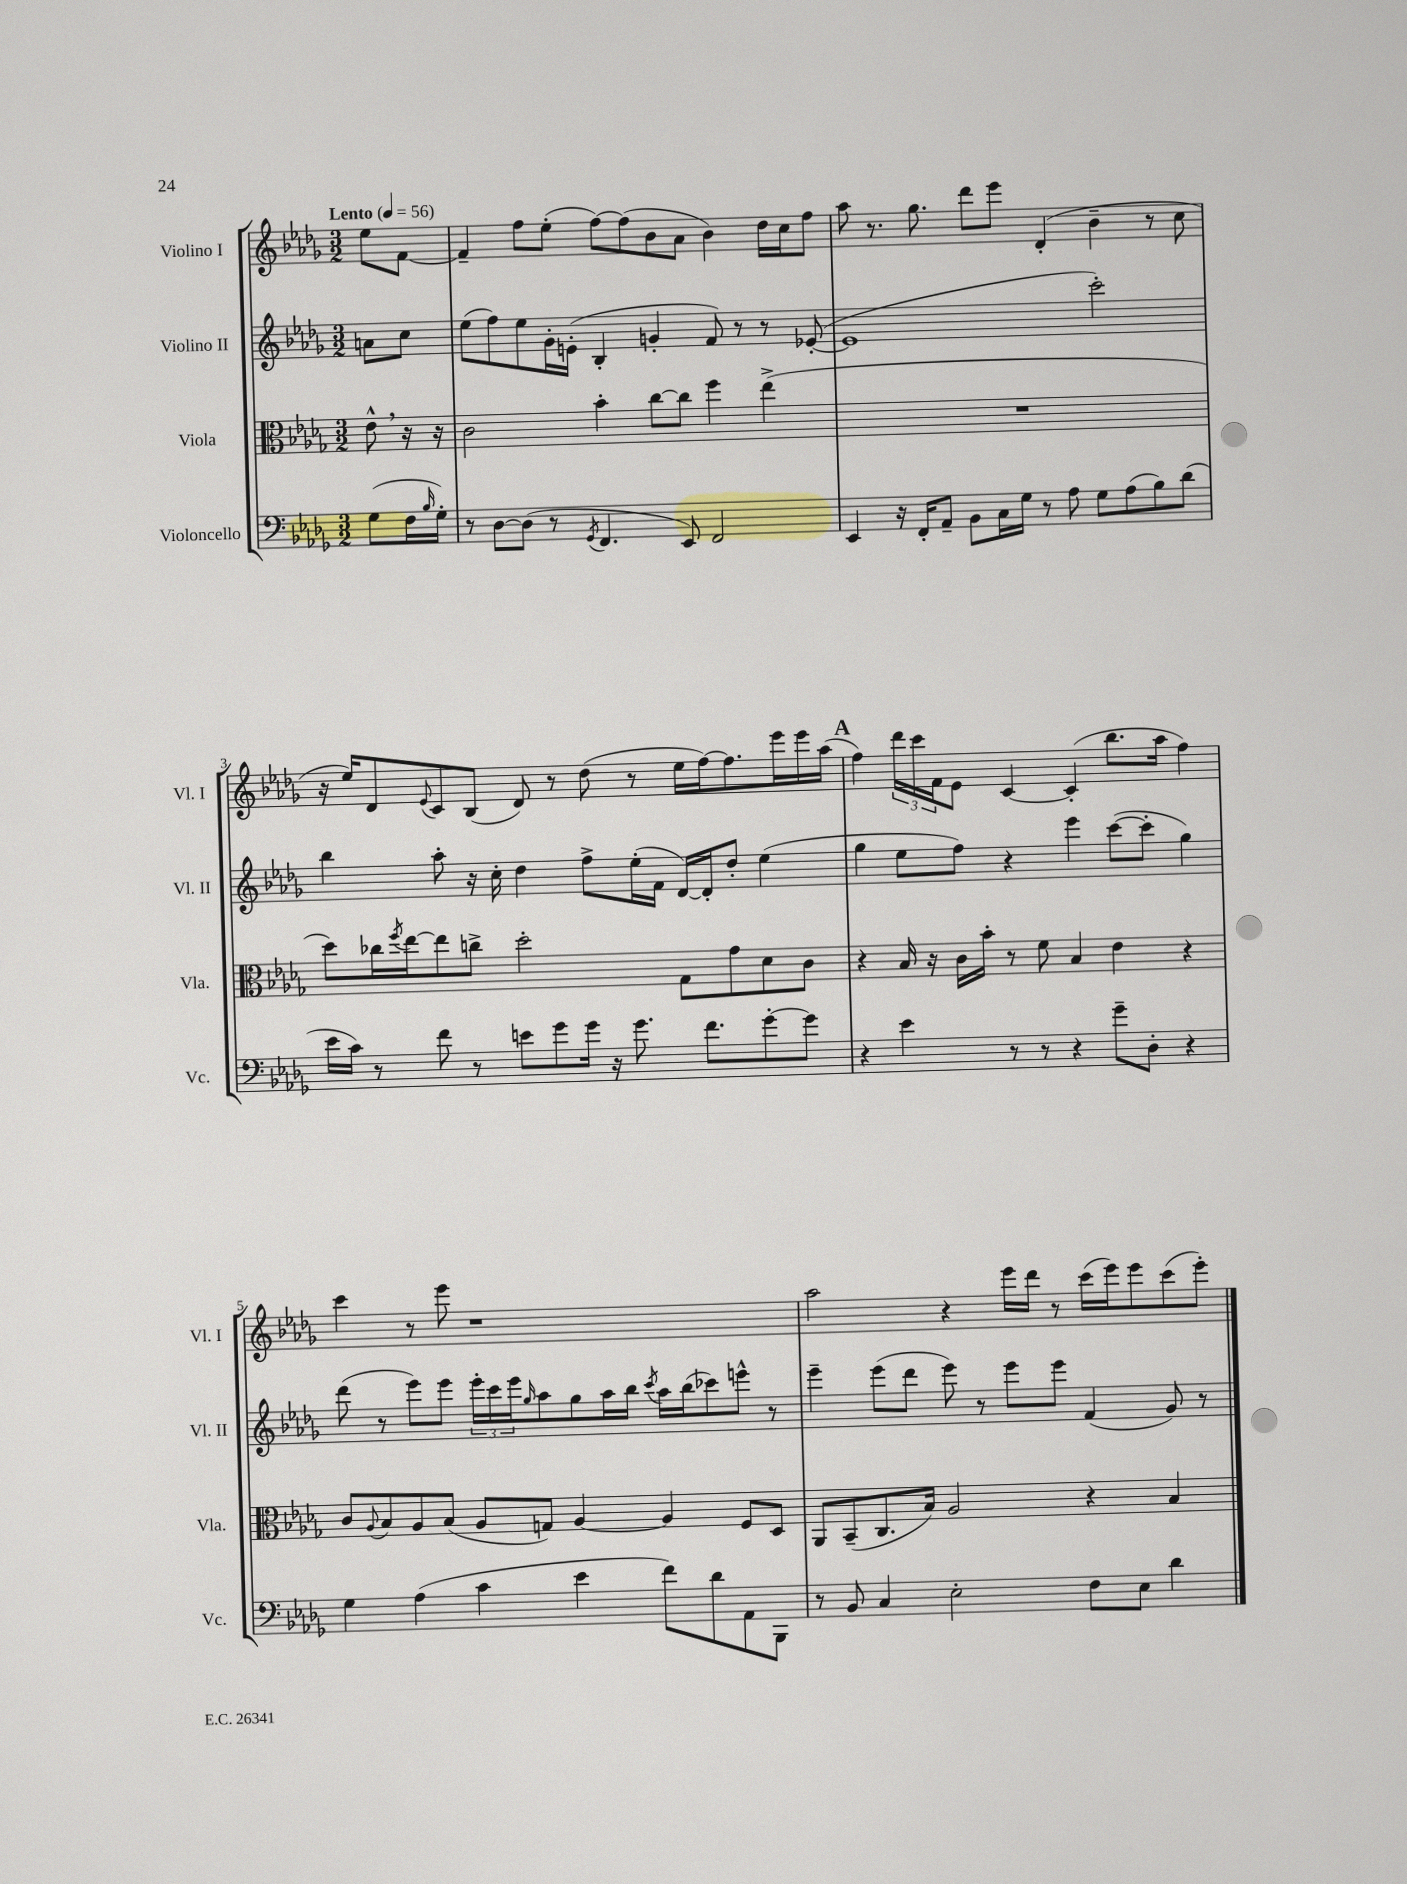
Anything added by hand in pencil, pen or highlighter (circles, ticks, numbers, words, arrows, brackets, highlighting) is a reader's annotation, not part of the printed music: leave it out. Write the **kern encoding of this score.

**kern	**kern	**kern	**kern
*staff4	*staff3	*staff2	*staff1
*clefF4	*clefC3	*clefG2	*clefG2
*k[b-e-a-d-g-]	*k[b-e-a-d-g-]	*k[b-e-a-d-g-]	*k[b-e-a-d-g-]
*M3/2	*M3/2	*M3/2	*M3/2
*MM56	*MM56	*MM56	*MM56
(8G-	8e-^^	8a	8ee-
16F	16r	8cc	[8f
16qqB-	.	.	.
16G-')	16r	.	.
=	=	=	=
8r	2c	(8ee-	4f~]
[8D-	.	8ff)	.
(8D-]	.	8ee-	8ff
8r	.	16g-'	(8ee-'
.	.	(16e'	.
8qGG-	.	.	.
4.FF	4b-'	4B-'	[8ff)
.	.	.	(8ff]
.	[8cc	4g'	8b-
8EE-)	8cc]	.	8a-
2FF	4ff	8f)	4b-)
.	.	8r	.
.	(4ee-^	8r	16dd-
.	.	.	16cc
.	.	([8e-'	8ff
=	=	=	=
4EE-	1.r	1e-]	8aa-
.	.	.	8.r
16r	.	.	.
16FF'	.	.	8.gg-
8AA-~	.	.	.
8BB-	.	.	8ddd-
16C	.	.	8eee-
16G-	.	.	.
8r	.	.	(4d-'
8A-	.	.	.
8G-	.	2ccc')	4b-~
(8A-	.	.	.
8B-)	.	.	8r
(8d-	.	.	8cc
=	=	=	=
16e-	8dd-)	4bb-	16r
16c)	.	.	16ee-)
8r	16cc-	.	8d-
.	8qff	.	.
.	[16ee-	.	.
.	.	.	8qqe-
8f	8ee-]	8aa-'	8c
8r	8cc^	16r	(8B-
.	.	16cc'	.
8e	2dd-'	4dd-	8d-)
8g-	.	.	8r
16g-	.	8ff^	(8dd-
16r	.	.	.
8.g-	.	(16ee-'	8r
.	.	16f	.
.	8G-	[16d-)	16ee-
8.f	.	16d-']	[16ff)
.	8g-	8dd-'	8.ff]
[8g-'	8d-	(4ee-	.
.	.	.	16eee-
8g-]	8c	.	16eee-
.	.	.	(16aa-
=	=	=	=
4r	4r	4gg-	4ff)
4e-	16B-	8ee-	24ddd-
.	.	.	24ccc
.	16r	.	.
.	.	.	24f
.	16c	8ff)	8e-
.	16b-'	.	.
8r	8r	4r	[4c
8r	8f	.	.
4r	4B-	4eee-	(4c']
8g-~	4e-	([8ccc	8.bb-
8D-'	.	8ccc']	.
.	.	.	16aa-
4r	4r	4gg-)	4ff)
=	=	=	=
4G-	8c	(8ddd-	4ccc
.	8qqA-	.	.
.	8B-	8r	.
(4A-	8A-	8eee-)	8r
.	(8B-	8eee-	8eee-
4c	8A-	24eee-'	1r
.	.	24ccc	.
.	.	24eee-	.
.	.	16qqgg-	.
.	8G)	8aa-	.
4e-	[4A-	8gg-	.
.	.	16aa-	.
.	.	16bb-	.
.	.	8qccc	.
8f)	4A-]	16aa-	.
.	.	(16bb-	.
8d-	.	8ccc-)	.
8AA-	8F	8eee^^	.
8BBB-	8D-	8r	.
=	=	=	=
8r	8AA-	4eee-~	2aa-
8BB-	(8BB-~	.	.
4C	8.C	(8eee-	.
.	.	8ddd-	.
.	16B-)	.	.
2E-'	2A-	8eee-)	4r
.	.	8r	.
.	.	8eee-	16eee-
.	.	.	16ddd-
.	.	8eee-	8r
8F	4r	(4f	(16ccc
.	.	.	16eee-)
8E-	.	.	8eee-
4d-	4B-	8g-)	(8ccc
.	.	8r	8eee-')
==	==	==	==
*-	*-	*-	*-
